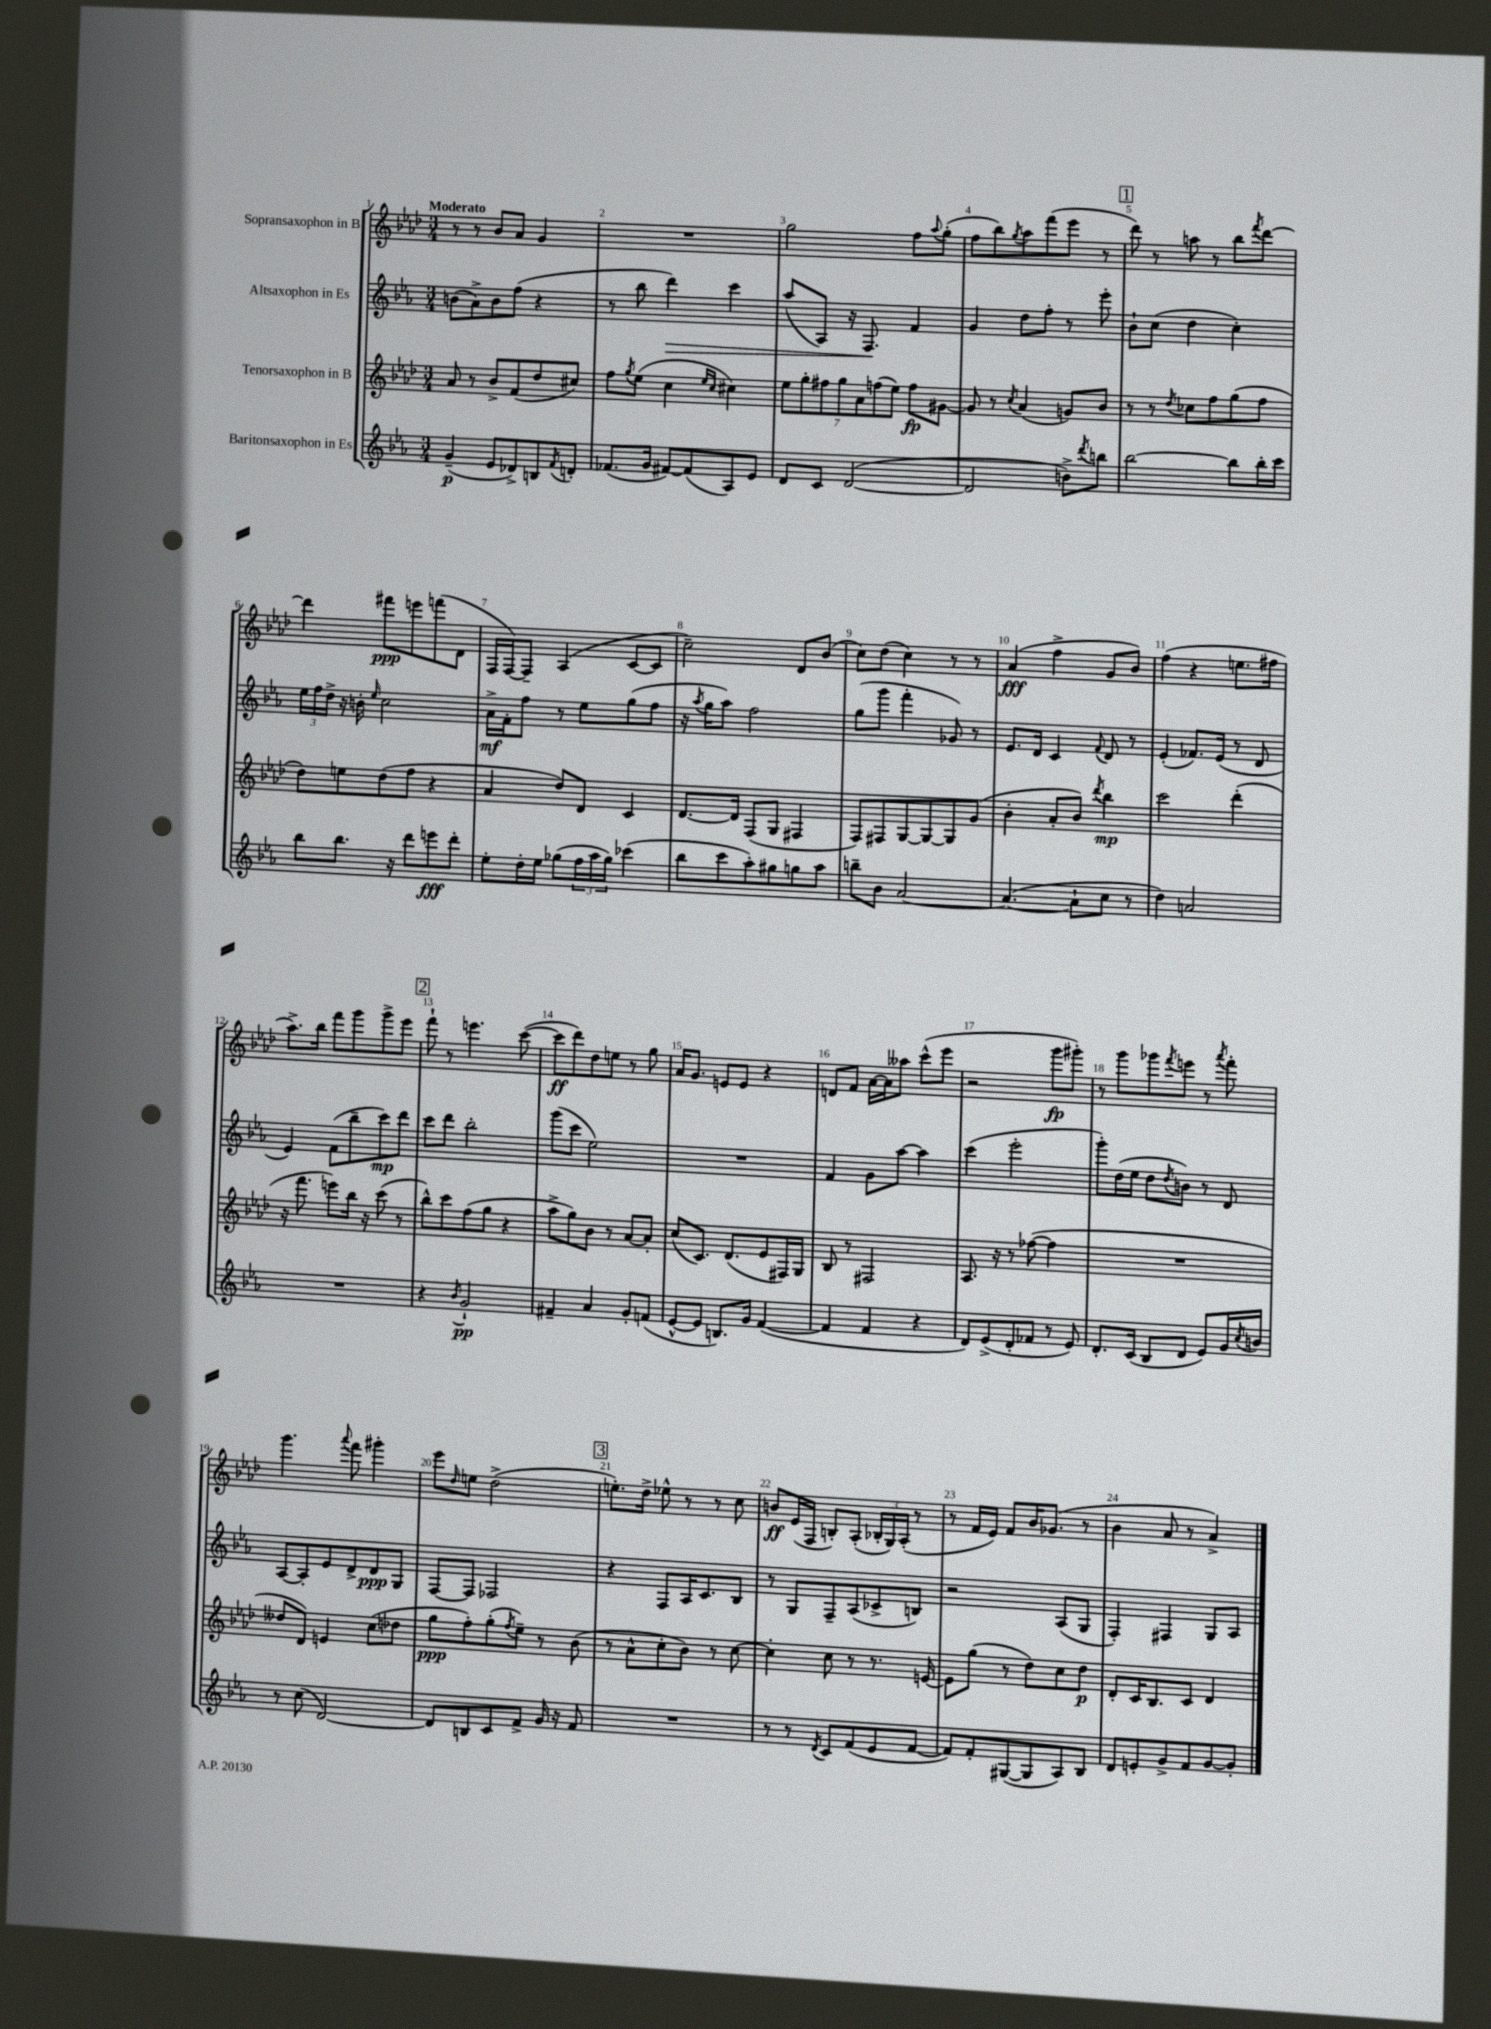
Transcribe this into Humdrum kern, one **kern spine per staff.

**kern	**kern	**kern	**kern
*staff4	*staff3	*staff2	*staff1
*clefG2	*clefG2	*clefG2	*clefG2
*k[b-e-a-]	*k[b-e-a-d-]	*k[b-e-a-]	*k[b-e-a-d-]
*M3/4	*M3/4	*M3/4	*M3/4
(4g~/	8a-/	(8b\L	8r
.	8r	8a-^\)	8r
8e-/L	8b-^/L	8b\	8b-/L
8d-^/)	(8f/	(8ff\J	8a-/J
8B/	8dd-/	4r	4g/
8qf/	.	.	.
8d'/J	8cc#/J)	.	.
=	=	=	=
(8.f-/L	8ff\L	8r	2.r
.	8qgg/	.	.
.	(8ee-\J	8bb-\	.
16g/Jk	.	.	.
[8f#/L)	4cc\	4ddd\)	.
(8f#/]	.	.	.
.	16qqee-/LL	.	.
.	16qqcc/JJ	.	.
8A-/)	4cc#\)	4ccc\	.
8e-/J	.	.	.
=	=	=	=
8d/L	14ee-\L	(8aa-/L	2gg\
.	14gg'\	.	.
8c/J	.	8A-/J)	.
.	14ff#\	.	.
.	14gg\	.	.
([2d/	.	16r	.
.	14a-\	.	.
.	.	8.F/	.
.	(14ff\	.	.
.	14ee-\J)	.	.
.	8ff\L	4f/	8ff\L
.	.	.	8qqaa-/
.	[8g#\J	.	(8gg'\J
=	=	=	=
2d/]	8g#/]	4g/	8ff\L
.	8r	.	8bb-\)
.	8qcc/	.	8qgg/
.	(4a-/	8dd\L	8aa-\
.	.	8ff'\J	(8fff\
8b^\L)	8g/L)	8r	8eee-\J
8qddd/	.	.	.
8bb\J	8b-/J	8eee-'\	8r
=	=	=	=
[2bb-\	8r	8b-`\L	8ddd-\)
.	8r	(8cc\J	8r
.	8qdd-/	.	.
.	8cc-\L	4dd\	8aa\
.	8ff\	.	8r
8bb-\]L	(8gg\	4cc'\)	8bb-\L
.	.	.	8qfff/
16bb-'\L	8ff\J	.	[8ddd-\J
16ccc\JJ	.	.	.
=	=	=	=
8bb-\L	8dd-\L)	24ee-\LL	4ddd-\]
.	.	24ff\	.
.	.	24dd^\JJ	.
8.bb-\J	8ee\	16r	.
.	.	16b'\	.
.	.	16qqee-/	.
.	(8dd-\	2cc\	8fff#\L
16r	.	.	.
8ddd\L	8ff\J	.	8eee\
8eee\	4r	.	(8fff\
8ddd'\J	.	.	8d-\J
=	=	=	=
8ee-'\L	4a-/	16a-^\LL	16F/LL
.	.	16f'\J	[16F/J)
16dd'\L	.	8ff\J	8F~/]J
16ee-\JJ	.	.	.
(8gg-\L	8dd-/L)	8r	(4A-/
24ff\L	8d-/J	8ee-\L	.
24aa-\	.	.	.
24gg-\JJ)	.	.	.
(4ccc-\	4c/	(8gg\	[8c/L
.	.	8ff\J	8c/]J
=	=	=	=
8bb-\L	[8.d-/L	16r	2cc~\)
.	.	8qaa-/	.
.	.	16gg\LK	.
8ccc\	.	8aa-\J)	.
.	16d-/]Jk	.	.
8aa-'\)	(8F/L	2ff\	.
8gg#\	8G/J	.	.
8gg\	4F#/	.	8d-/L
8aa-\J	.	.	(8b-/J
=	=	=	=
8bb~\L	8F/L)	(8gg\L	8cc\L)
8b-\J	8F#/	8ggg\J	(8dd-\J
[2a-/	[8G/	4fff'\	4cc\)
.	8G/_	.	.
.	8G/]	8g-/)	8r
.	(8g/J	8r	8r
=	=	=	=
(4.a-/_	4b-'\	8.e-/L	(4a-/
.	.	16d/Jk	.
.	8a-'/L	4c/	4ff^\
8a-`\]L	8b-/J)	.	.
.	8qddd-/	8qqf/	.
8cc\J	4bb-\	8d/	8g/L
8r	.	8r	8b-/J)
=	=	=	=
4dd\)	2ccc\	(4e-'/	(4ff\
2a/	.	8.f-/L)	4r
.	.	(16e-/Jk	.
.	(4ddd-'\	8r	8.ee\L
.	.	8d/	.
.	.	.	16ff#\Jk
=	=	=	=
2.r	16r	4e-/)	8.aa-^\L)
.	8.fff\	.	.
.	.	.	16bb-\Jk
.	8eee\L)	(8f\L	8fff\L
.	16bb-\Jk	8bb-~\	8ggg\
.	16r	.	.
.	(8ccc\	8ccc\)	8ggg^\
.	8r	8ddd\J	8eee-\J
=	=	=	=
4r	8bb-^^\L)	8ccc\L	8fff`\
.	8ccc\	8ddd\J	8r
8qb-/	.	.	.
2g`/	(8ff\	2bb-'\	4.eee\
.	8gg\J	.	.
.	4r	.	.
.	.	.	([8ccc\
=	=	=	=
4f#~/	8aa-^\L	(8ggg\L	8ccc\]L
.	8gg\)	8ccc\J	8ddd-\)
4a-/	8b-\J	2ee-\)	8dd-\
.	8r	.	8ee\J
8g'/L	[8a-/L	.	8r
(8f/J	8a-'/]J	.	8gg\
=	=	=	=
[8e-^^/L	(8cc/L	2.r	16a-/LK
.	.	.	8.g/J
8e-/]J	8.c/J)	.	.
8.B/L)	.	.	8e/L
.	(8.d-/L	.	.
.	.	.	8e/J
16g/Jk	.	.	.
([4f/	8e-/	.	4r
.	16F#/L)	.	.
.	16G/JJ	.	.
=	=	=	=
4f/]	8B-/	4f/	8d/L
.	8r	.	8f/J
4f/	2F#/	8g\L	[16a-\LL
.	.	.	16a-\]J
.	.	[8aa-\J	8aa--\J
4r	.	4aa-\]	(8ccc^^\L
.	.	.	8eee-\J
=	=	=	=
8d/L)	8.A-/	(4ccc\	2r
(8e-^/	.	.	.
.	16r	.	.
8d'/	8r	2eee-'\	.
8f-/J	([8ff-\	.	.
8r	4ff-\]	.	8ggg\L
8e-/)	.	.	8ggg#'\J)
=	=	=	=
8.d'/L	2.r	8ggg'\L)	8r
.	.	(16dd\L	8ggg\L
(16c/Jk	.	16ee-\JJ	.
8B-/L	.	8dd\L	8ggg-\
.	.	8qdd/	8qfff/
8d/J	.	8b\J)	8eee\J
8e-/L)	.	8r	8r
.	.	.	8qaaa-/
16g/L	.	8d/	8fff'\
8qcc/	.	.	.
16b/JJ	.	.	.
=	=	=	=
8r	8dd--/L	[8A-/L	4.ggg\
(8cc\	8d-/J)	8A-'/]	.
[2d/)	4e/	8e-/	.
.	.	.	8qqaaa-/
.	.	8d^/	8fff\
.	(8cc\L	8d/	4ggg#'\
.	8dd-\J	8G/J	.
=	=	=	=
8d/]L	8gg\L	[8F/L	8eee-\L
.	.	.	16qqdd-/
8B/	8ff'\)	8F/]J	8ee\J
8c/	(8gg'\	2F-/	(2dd-^\
.	8qff/	.	.
8f^/J	8ee-~\J)	.	.
16g/	8r	.	.
16r	.	.	.
8f/	(8b-\	.	.
=	=	=	=
2.r	8r	4r	8.ee'\L)
.	8a-^^\L	.	.
.	.	.	16dd-^\Jk
.	8cc'\	8F/L	8ee-^^\
.	8b-\J)	16A-/K	8r
.	.	8.c/	.
.	8r	.	8r
.	[8cc\	8B-/J	8cc\
=	=	=	=
8r	4cc'\]	8r	8b/L
8r	.	8G/L	(16e-/L
.	.	.	16F/JJ
8qd/	.	.	.
8c/L	8cc\	8F~/	8B'/L)
(8f/	8r	(8A-/	(8A-'/J
8e-/	8.r	8c-^/	24B-'/LL
.	.	.	24G/)
.	.	.	(24A-'/JJ
[8f/J	.	8B/J)	8r
.	[16e/	.	.
=	=	=	=
8f/]L)	8e\]L	2r	8r
8f'/	(8gg\J	.	16f/LL
.	.	.	16e-/JJ)
([8G#/	8r	.	8f/L
8G#/]	8dd-\L)	.	16b-/K
.	.	.	(8.g-/J
8A-/)	8cc\	(8A-/L	.
8B-/J	8dd-\J	8G/J	8r
=	=	=	=
8d/L	8d-'/L	4F'/)	4b-\
8e'/	16c/K	.	.
.	8.B-/	.	.
8g^/	.	4F#/	8a-/
8f/	8c/J	.	8r
[8g/	4d-/	8G/L	4a-^/)
8g'/]J	.	8A-/J	.
==	==	==	==
*-	*-	*-	*-
